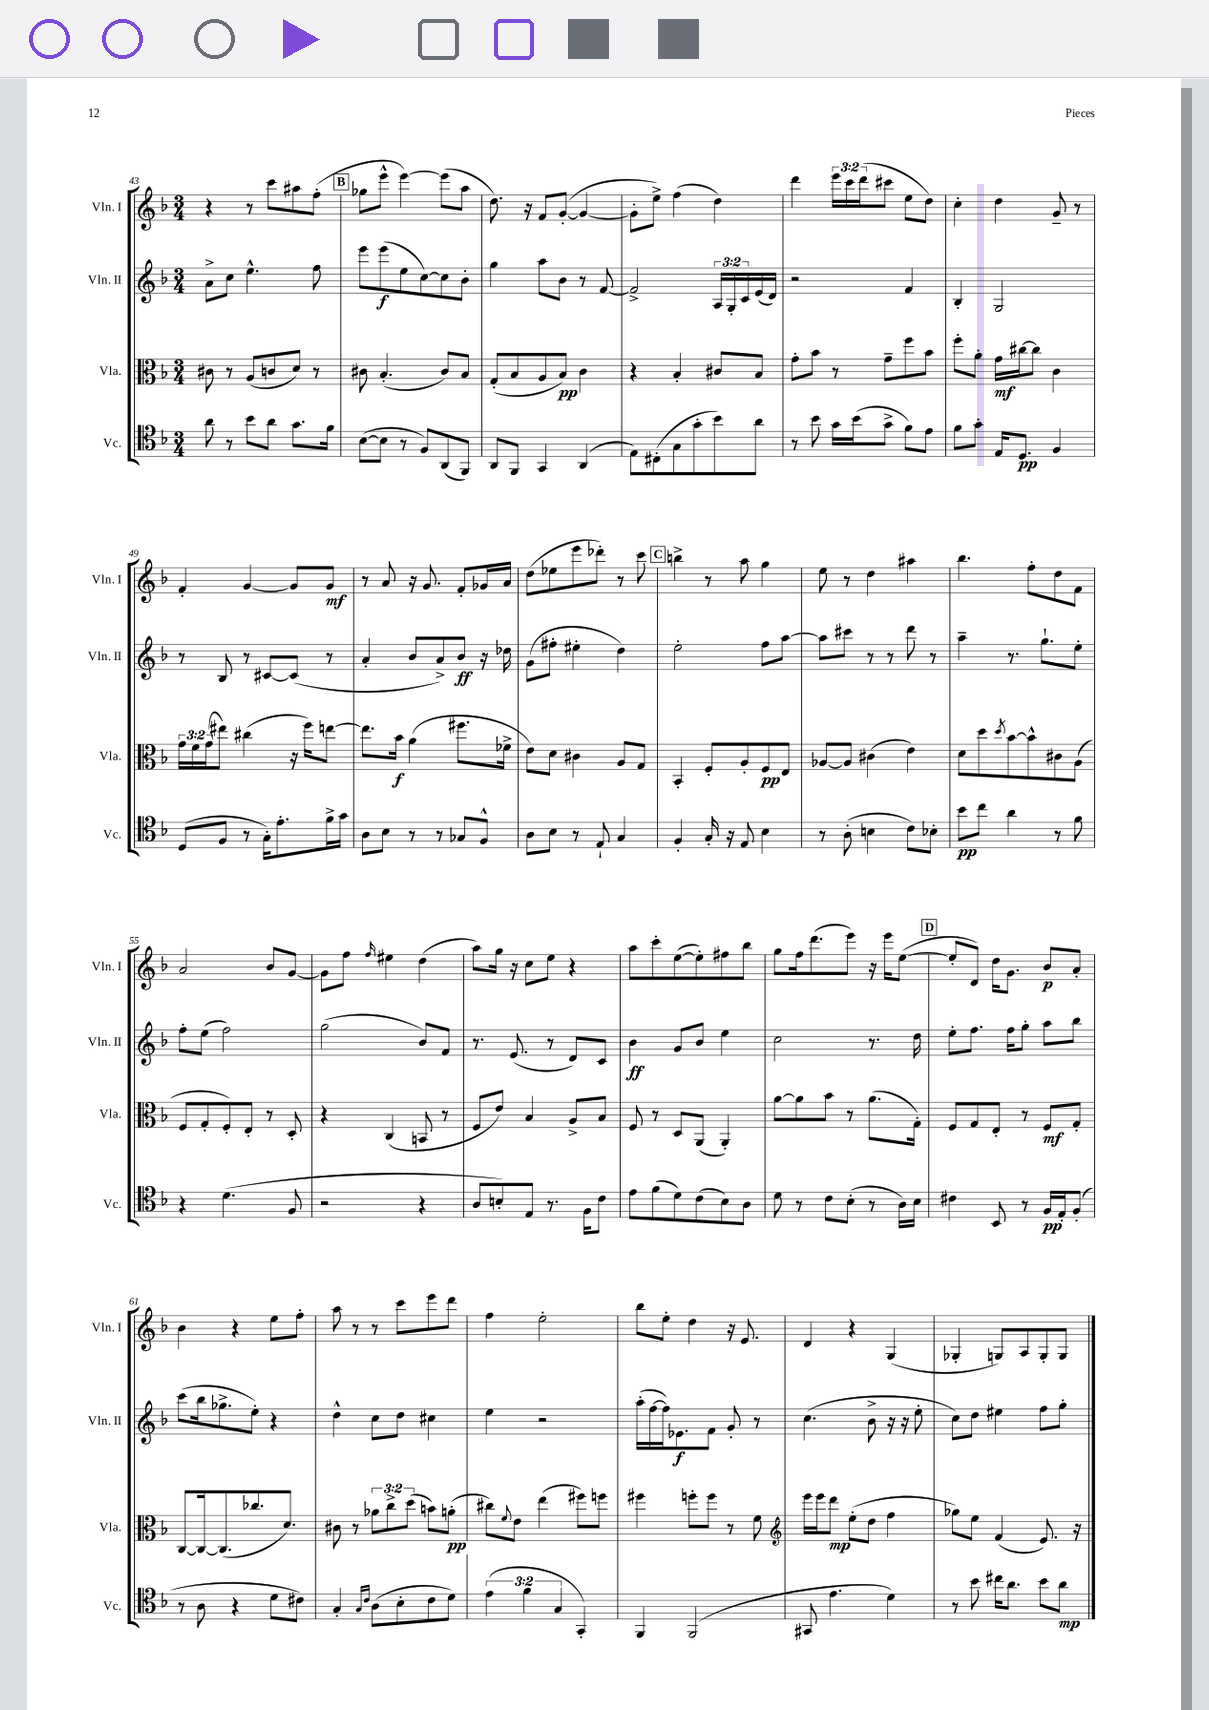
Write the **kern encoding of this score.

**kern	**kern	**kern	**kern
*staff4	*staff3	*staff2	*staff1
*clefC4	*clefC3	*clefG2	*clefG2
*k[b-]	*k[b-]	*k[b-]	*k[b-]
*M3/4	*M3/4	*M3/4	*M3/4
8a	8c#	8a^	4r
8r	8r	8cc	.
8b-	(8A	4.ee^^	8r
8a	8c	.	8ccc
8.g	8d)	.	8aa#
.	8r	8ff	(8ff'
16f	.	.	.
=	=	=	=
([8B-	8c#	8eee	8gg-
8B-]	(4.B-'	(8eee	8eee^^
8r	.	8ee	[4eee)
8F)	.	[8cc)	.
(8AA	8c#)	8cc]	(8eee]
8FF)	8B-	8b-'	8aa
=	=	=	=
8AA	(8G'	4gg	8.dd)
8FF	8B-	.	.
.	.	.	16r
4GG	8A	8aa	8f
.	8B-)	8b-	([8g'
(4AA	4c	8r	4g_
.	.	[8f	.
=	=	=	=
8E)	4r	2f^]	8g']
(8C#'	.	.	8ee^)
8G	4B-'	.	(4ff
8g'	.	.	.
8b-)	8c#	24A	4dd)
.	.	24G'	.
.	.	24c	.
8a	8B-	(16e	.
.	.	16d)	.
=	=	=	=
8r	8g'	2r	4ddd
8b-	8b-	.	.
16g	8r	.	24eee
.	.	.	24ccc
(16b-	.	.	.
.	.	.	(24ddd
8g^	8g~	.	8ccc#
8f)	8ff	4f	8ee
8e	8b-	.	8dd)
=	=	=	=
8f	8ff'	4B-'	4cc'
8g'	8a'	.	.
16E	16g	2G	4dd
8.D	[16cc#	.	.
.	8cc#]	.	.
4F	4c	.	8g~
.	.	.	8r
=	=	=	=
(8D	24g	8r	4f'
.	24f	.	.
.	(24g	.	.
8F	8ee#)	8B-	.
8r	(4cc#	8r	[4g
16G')	.	[8c#	.
8.e'	.	.	.
.	16r	(8c#]	8g]
.	16ff)	.	.
16f^	[8ee	8r	8g
16g	.	.	.
=	=	=	=
8A	8.ee]	4a'	8r
8B-	.	.	8a
.	16b-	.	.
8r	(4a	8b-	16r
.	.	.	8.g
8r	.	8a^)	.
8G-	8.ff#	8b-	8f'
8F^^	.	16r	16g-
.	16f-^	16dd-	16a
=	=	=	=
8A	8e)	(8g	(8dd
8B-	8d	8ff#'	8ee-
8r	4c#	4ee#'	8eee
8E`	.	.	8ddd-')
4G	8A	4dd)	8r
.	8G	.	8ccc
=	=	=	=
4F'	4BB-'	2ee'	4bb^
16G'	8F'	.	8r
16r	.	.	.
8E	8A'	.	8aa
4B-	8F	8ff	4gg
.	8E	[8aa	.
=	=	=	=
8r	[8A-	8aa]	8ee
(8A'	8A-]	8ccc#	8r
4B	(4c#	8r	4dd
.	.	8r	.
8c)	4e)	8ddd	4aa#
8B-'	.	8r	.
=	=	=	=
8b-	8d	4aa~	4.bb-
8cc	8dd	.	.
.	8qdd	.	.
4a	[8b-	8.r	.
.	8b-^^]	.	8ff'
.	.	8.gg`	.
8r	8c#	.	8dd
8f	(8A	8ee'	8f
=	=	=	=
4r	8F	8ff'	2a
.	8G'	(8ee	.
(4.d	8F')	2ff)	.
.	8E'	.	.
.	8r	.	8b-
8F	8D'	.	[8g
=	=	=	=
2r	4r	(2gg	8g]
.	.	.	8ff
.	.	.	16qqff
.	(4C	.	4ee#
4r	8BB	8b-)	(4dd
.	8r	8f	.
=	=	=	=
8A	8F	8.r	8aa)
8B')	8e)	.	16gg
.	.	(8.e	16r
8E	4B-	.	8cc
8.r	.	8r	8ee
.	8A^	8d)	4r
16F	.	.	.
8c	8B-	8c	.
=	=	=	=
8e	8F	4b-	8aa
(8f	8r	.	8ccc'
8d)	8D	8g	([8ee
(8c	(8AA	8b-	8ee'])
8B-)	4AA')	4ee	8ff#
8A	.	.	8bb-
=	=	=	=
8d	[8a	2cc	8gg
8r	8a]	.	16ff
.	.	.	(8.ddd
8c	8b-	.	.
(8B-'	8r	.	8eee)
8r	(8.a	8.r	16r
.	.	.	16eee
16A)	.	.	([8ee
16B-	16G')	16dd	.
=	=	=	=
4c#	8F	8ee'	8ee']
.	8G	8.ff	8d)
8BB-	8E'	.	16dd
.	.	16ff	8.g
8r	8r	8gg'	.
16F	8F	8aa	8b-
16E'	.	.	.
(8F'	8G'	8bb-	8a'
=	=	=	=
8r	[8C	(8ccc	4b-
8A	16C_	16bb-	.
.	(8.C]	8.gg-^	.
4r	.	.	4r
.	8.cc-	8ee')	.
8d	.	4r	8ee
.	8.d)	.	.
8c#)	.	.	8ff'
=	=	=	=
4G'	8c#	4dd^^	8aa
.	8r	.	8r
16qqG	.	.	.
16qqc	.	.	.
(8A	12a-	8cc	8r
.	12cc^	.	.
8B-'	.	8dd	8ccc
.	(12dd	.	.
8c	8b)	4cc#	8eee
8d)	(8a'	.	8ddd
=	=	=	=
(6e	8cc#)	4ee	4ff
.	8qqf	.	.
.	8e	.	.
6f	.	.	.
.	(4ee	2r	2ee'
6G	.	.	.
4GG')	8ff#)	.	.
.	8ff	.	.
=	=	=	=
4FF	4ff#	(16aa'	8bb-
.	.	[16ff	.
.	.	16ff])	8ee'
.	.	8.e-	.
(2FF	8ff'	.	4dd
.	8ff	8f	.
.	8r	8g'	16r
.	.	.	8.e
.	8f	8r	.
=	=	=	=
*	*clefG2	*	*
8GG#	16eee	(4.cc	4d
.	16eee	.	.
4.e	8ddd	.	.
.	(8ee'	.	4r
.	8dd	8b-^	.
4d)	4ff	16r	(4G
.	.	16r	.
.	.	8ee'	.
=	=	=	=
8r	8gg-)	8cc)	4G-'
8b-	8ee	8dd	.
16cc#	(4f	4ee#	8G)
8.a	.	.	.
.	.	.	8A
8b-	8.e)	8ff	8G'
8a	.	8gg'	8G
.	16r	.	.
==	==	==	==
*-	*-	*-	*-
